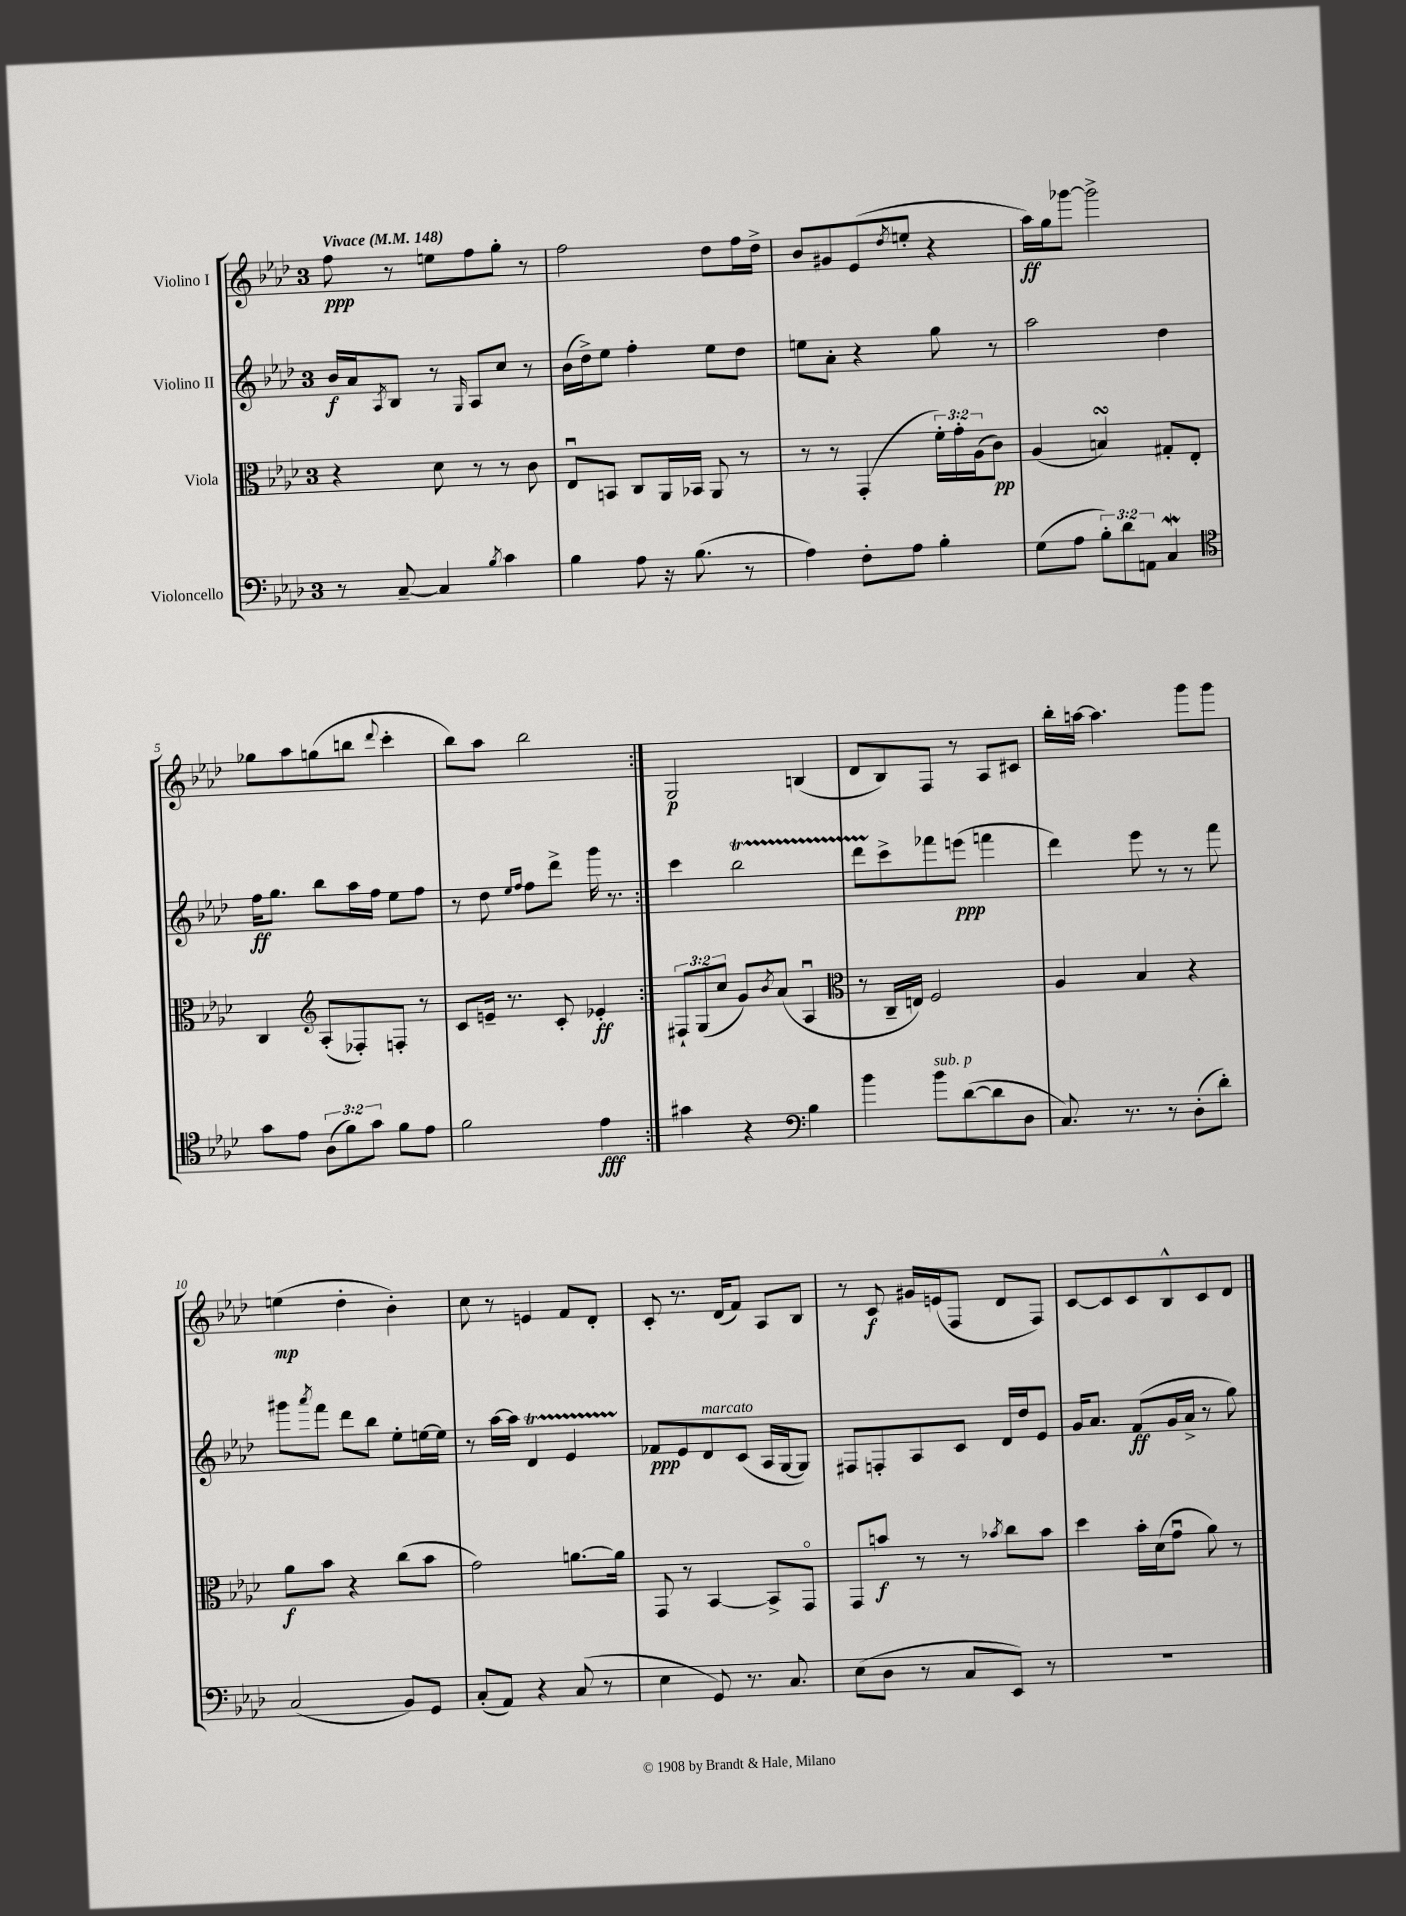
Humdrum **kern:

**kern	**kern	**kern	**kern
*staff4	*staff3	*staff2	*staff1
*clefF4	*clefC3	*clefG2	*clefG2
*k[b-e-a-d-]	*k[b-e-a-d-]	*k[b-e-a-d-]	*k[b-e-a-d-]
*M3/4	*M3/4	*M3/4	*M3/4
*MM148	*MM148	*MM148	*MM148
8r	4r	16b-/LL	8ff\
.	.	16a-/J	.
.	.	8qA-/	.
[8C~/	.	8B-/J	8r
4C/]	8d-\	8r	8ee\L
.	.	16qqG/	.
.	8r	8A-/L	8ff\
8qB-/	.	.	.
4c\	8r	8cc/J	8gg'\J
.	8c\	8r	8r
=	=	=	=
4B-\	8E-u/L	(16b-\LL	2ff\
.	.	16dd-^\J)	.
.	8BB/J	8ee-\J	.
8A-\	8C/L	4ff'\	.
16r	16AA-/L	.	.
(8.B-\	16BB-/JJ	.	.
.	8AA-/	8ee-\L	8dd-\L
8r	8r	8dd-\J	16ff\L
.	.	.	16dd-^\JJ
=	=	=	=
4A-\)	8r	8ee\L	8b-/L
.	8r	8a-'\J	8g#/
8F'\L	(4GG'/	4r	(8e-/
.	.	.	8qdd-/
8A-\J	.	.	8ee'/J
4B-'\	24f'\LL)	8gg\	4r
.	24g'\	.	.
.	(24A-\J	.	.
.	8c\J)	8r	.
=	=	=	=
(8G\L	(4A-/	2aa-\	16aa-\LL)
.	.	.	16gg\J
8A-\J	.	.	[8ggg-\J
12B-'\L)	4B/)	.	2ggg-^\]
12d-\	.	.	.
12AA\J	.	.	.
4C/	8G#'/L	4dd-\	.
.	8E-'/J	.	.
=	=	=	=
*clefC4	*	*	*
8g\L	4C/	16ff\LK	8gg-\L
.	.	8.gg\J	.
8e-\J	.	.	8aa-\
*	*clefG2	*	*
(12A-\L	(8A-'/L	8bb-\L	(8gg\
12f\)	.	.	.
.	8F-'/)	16aa-\L	8bb\J
12g\J	.	.	.
.	.	16ff\JJ	.
.	.	.	8qqddd-/
8f\L	8F'/J	8ee-\L	4ccc'\
8e-\J	8r	8ff\J	.
=	=	=	=
2f\	8c/L	8r	8bb-\L)
.	16e~/Jk	8dd-\	8aa-\J
.	8.r	.	.
.	.	16qqee-/LL	.
.	.	16qqff/JJ	.
.	.	8ff\L	2bb-\
.	8c'/	8ddd-^\J	.
4e-\	4e-'/	16ggg\	.
.	.	8.r	.
=:|!	=:|!	=:|!	=:|!
4g#\	12F#`/L	4ccc\	2G/
.	(12G/	.	.
.	12cc/J	.	.
4r	8g/L)	2bb-\	.
.	8qb-/	.	.
.	(8a-/J	.	.
*clefF4	*	*	*
4B-\	4A-u/	.	(4B/
=	=	=	=
*	*clefC3	*	*
4b-\	8r	8ddd-\L	8d-/L
.	16C~/LL	8ccc^\	8B-/)
.	16E/JJ)	.	.
8b-\L	2F/	8fff-\	8F/J
([8d-\	.	(8eee\J	8r
8d-\]	.	4fff\	8A-/L
8D-\J	.	.	8c#/J
=	=	=	=
8.C/)	4A-/	4ddd-\)	16bb-'\LL
.	.	.	[16aa\JJ
.	.	.	4.aa\]
8.r	.	.	.
.	4B-/	8eee-\	.
8r	.	8r	.
(8D-'\L	4r	8r	8ggg\L
8d-'\J)	.	8fff\	8ggg\J
=	=	=	=
(2C/	8a-\L	8ggg#\L	(4ee\
.	.	8qaaa-/	.
.	8b-\J	8fff\J	.
.	4r	8ddd-\L	4dd-'\
.	.	8bb-\J	.
8BB-/L)	(8cc\L	8ee-'\L	4b-'\)
8GG/J	8b-\J	[16ee\L	.
.	.	16ee\]JJ	.
=	=	=	=
(8C'/L	2g\)	8r	8cc\
8AA-/J)	.	[16aa-\LL	8r
.	.	16aa-\]JJ	.
4r	.	4d-/	4e/
(8C/	[8.a\L	4e-/	8f/L
8r	.	.	8d-'/J
.	16a\]Jk	.	.
=	=	=	=
4E-\	8GG/	8f-/L	8c'/
.	8r	8e-/	8.r
8GG/)	[4BB-/	8d-/	.
.	.	.	(16d-/LK
8.r	.	(8c/J	8f/J)
.	8BB-^/]L	16A-/LL	8A-/L
8.C/	.	[16G/J	.
.	8GGo/J	8G/]J)	8B-/J
=	=	=	=
(8E-\L	8GG/L	8F#/L	8r
8D-\J	8b/J	8F'/	8c/
8r	8r	8A-/	16g#/LL
.	.	.	(16e/J
8C/L	8r	8c/J	8F/J
.	8qb-/	.	.
8EE-/J)	8cc\L	16d-/LL	8d-/L
.	.	16dd-/J	.
8r	8b-\J	8e-/J	8F/J)
=	=	=	=
2.r	4dd-\	16g/LK	[8c/L
.	.	8.a-/J	.
.	.	.	8c/]
.	16b-'\LL	(8f/L	8c/
.	(16d-\J	.	.
.	8gu\J	16g/L	8B-^^/
.	.	16a-^/JJ	.
.	8a-\)	8r	8c/
.	8r	8gg\)	8d-/J
==	==	==	==
*-	*-	*-	*-
